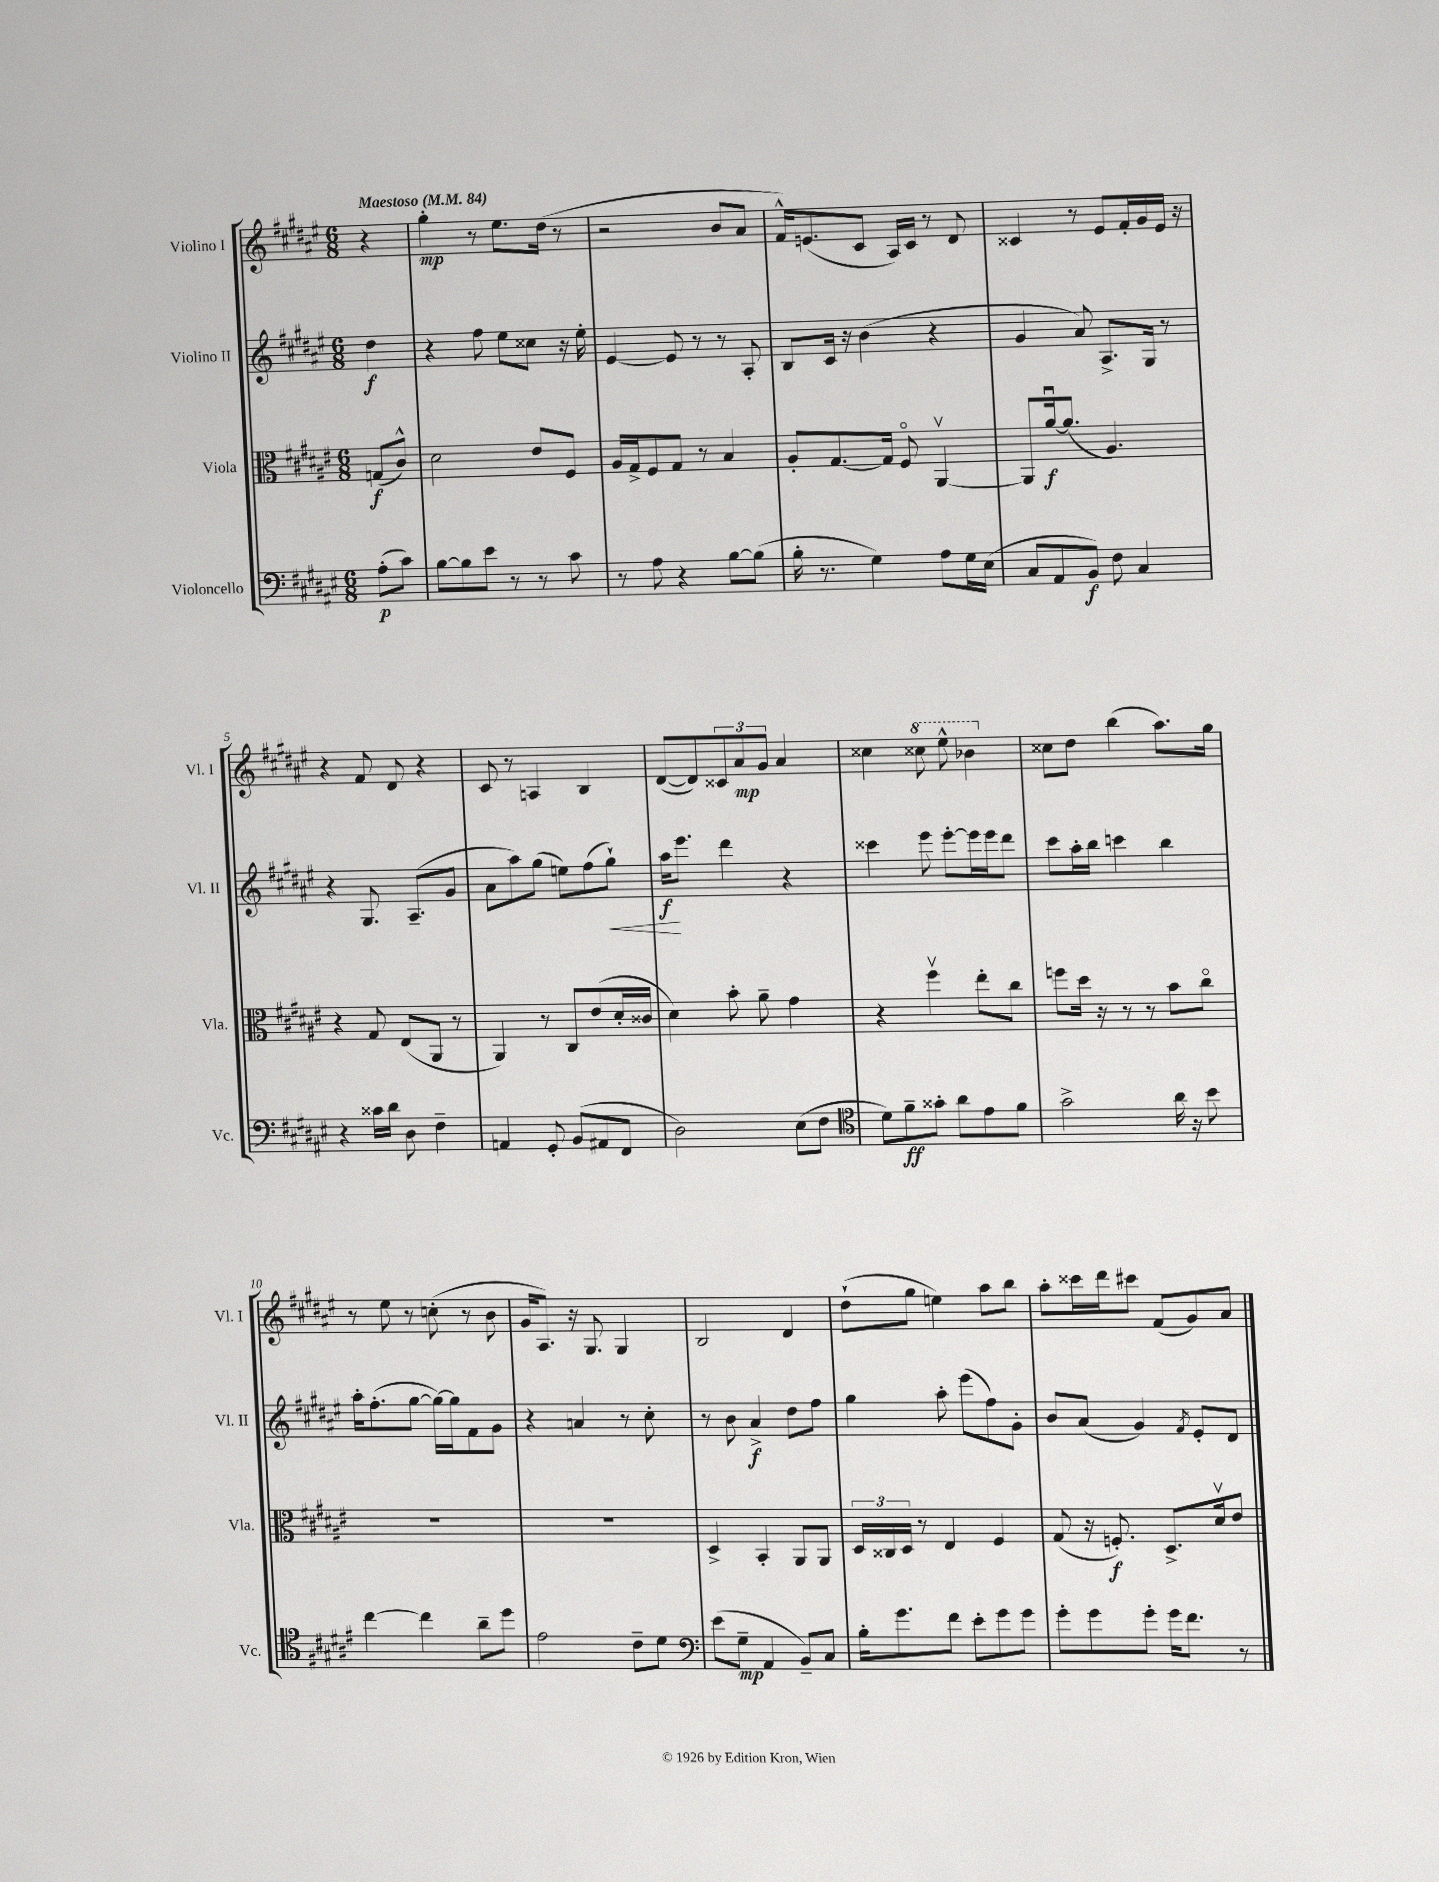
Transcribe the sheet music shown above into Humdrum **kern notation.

**kern	**kern	**kern	**kern
*staff4	*staff3	*staff2	*staff1
*clefF4	*clefC3	*clefG2	*clefG2
*k[f#c#g#d#a#e#]	*k[f#c#g#d#a#e#]	*k[f#c#g#d#a#e#]	*k[f#c#g#d#a#e#]
*M6/8	*M6/8	*M6/8	*M6/8
*MM84	*MM84	*MM84	*MM84
(8A#'\L	(8G/L	4dd#\	4r
8c#\J)	8c#^^/J)	.	.
=	=	=	=
[8B\L	2d#\	4r	4gg#'\
8B\]	.	.	.
8e#\J	.	8ff#\	8r
8r	.	8ee#\L	8.ee#\L
8r	8e#/L	8cc##\J	.
.	.	.	(16dd#\Jk
8c#\	8F#/J	16r	8r
.	.	16ee#'\	.
=	=	=	=
8r	16A#/LL	[4e#/	2r
.	16G#^/J	.	.
8A#\	8F#/	.	.
4r	8G#/J	8e#/]	.
.	8r	8r	.
[8B\L	4B/	8r	8b/L
(8B\]J	.	8A#'/	8a#/J
=	=	=	=
16B'\	8A#'/L	8B/L	16f#^^/LK)
8.r	.	.	(8.e/
.	[8.G#/	16c#/Jk	.
.	.	16r	.
4G#\)	.	(4b\	8c#/J
.	16G#/]Jk	.	.
.	8F#o/	.	16A#/LL)
.	.	.	16c#/JJ
8A#\L	[4AA#v/	4r	8r
16G#\L	.	.	8d#/
(16E#\JJ	.	.	.
=	=	=	=
8C#/L	8AA#/]L	4g#/	4c##/
8AA#/	[16a#u/k	.	.
.	(8.a#/]J	.	.
8BB/J)	.	8a#/)	8r
8F#\	4.A#/)	8.A#^/L	8e#/L
4C#/	.	.	16f#'/L
.	.	16G#/Jk	16g#/
.	.	8r	16e#/JJ
.	.	.	16r
=	=	=	=
4r	4r	4r	4r
16c##\LL	8G#/	8.G#/	8f#/
16d#\JJ	.	.	.
8D#\	(8E#/L	.	8d#/
.	.	(8.A#~/L	.
4F#~\	8AA#/J	.	4r
.	8r	8g#/J	.
=	=	=	=
4AA/	4AA#/)	8a#\L	8c#/
.	.	8aa#\)	8r
8GG#'/	8r	(8gg#\J	4A/
(8BB/L	8C#/L	8ee\L)	.
8AA#/	(8e#/	(8ff#\	4B/
8FF#/J	16d#'/L	8gg#`\J)	.
.	16c##/JJ	.	.
=	=	=	=
2D#\)	4d#\)	16aa#\LK	([8d#/L
.	.	8.eee#\J	.
.	.	.	8d#/])
.	8b'\	4ddd#\	12c##/
.	.	.	12a#/
.	8a#~\	.	.
.	.	.	12g#/J
(8E#\L	4g#\	4r	4a#/
8F#\J	.	.	.
=	=	=	=
*clefC4	*	*	*
8d#\L)	4r	4ccc##\	4cc##\
8f#~\	.	.	.
8g##'\J	4ff#v\	8eee#\	8ccc##\
8a#\L	.	[8eee#'\L	8eee#^^\
8e#\	8ee#'\L	16eee#\]L	4bb-\
.	.	16eee#\J	.
8f#\J	8cc#\J	8ddd#\J	.
=	=	=	=
2g#^\	8ff\L	8ccc#\L	8cc##\L
.	16dd#\Jk	16aa#'\L	8dd#\J
.	16r	16bb\JJ	.
.	8r	4ccc\	(4bb\
.	8r	.	.
16a#\	8b\L	4bb\	8.aa#\L)
16r	.	.	.
8b\	8cc#o\J	.	.
.	.	.	16gg#\Jk
=	=	=	=
[4cc#\	2.r	16aa#'\LK	8r
.	.	(8.ff#'\	.
.	.	.	8ee#\
4cc#\]	.	[8gg#\J	8r
.	.	16gg#\_LL)	(8cc'\
.	.	16gg#\]J	.
8a#~\L	.	8f#\	8r
8dd#\J	.	8g#\J	8b\
=	=	=	=
2e#\	2.r	4r	16g#/LK
.	.	.	8.A#/J)
.	.	4a/	16r
.	.	.	8.G#/
8c#~\L	.	8r	4G#/
8d#\J	.	8cc#'\	.
=	=	=	=
*clefF4	*	*	*
(8e#\L	4D#^/	8r	2B/
8G#~\J	.	8b\	.
4AA#/	4BB'/	4a#^/	.
8BB~/L)	8AA#/L	8dd#\L	4d#/
8C#/J	8AA#/J	8ff#\J	.
=	=	=	=
16B'\LK	24D#/LL	4gg#\	(8dd#`\L
.	24C##/	.	.
8.g#\	.	.	.
.	24D#/JJ	.	.
.	8r	.	8gg#\J
8f#\J	4E#/	8aa#'\	4ee\)
8e#'\L	.	(8eee#\L	.
8g#\	4F#/	8ff#\)	8aa#\L
8g#\J	.	8g#'\J	8bb\J
=	=	=	=
8g#'\L	(8G#/	8b/L	8aa#'\L
8g#\	16r	(8a#/J	16ccc##\L
.	8.F'/)	.	16ddd#\J
8g#'\J	.	4g#/)	8ccc#\J
16g#\LK	8.D#^/L	.	(8f#/L
8.f#\J	.	.	.
.	.	8qf#/	.
.	.	8e#'/L	8g#/)
.	16d#v/k	.	.
8r	8e#/J	8d#/J	8a#/J
==	==	==	==
*-	*-	*-	*-
